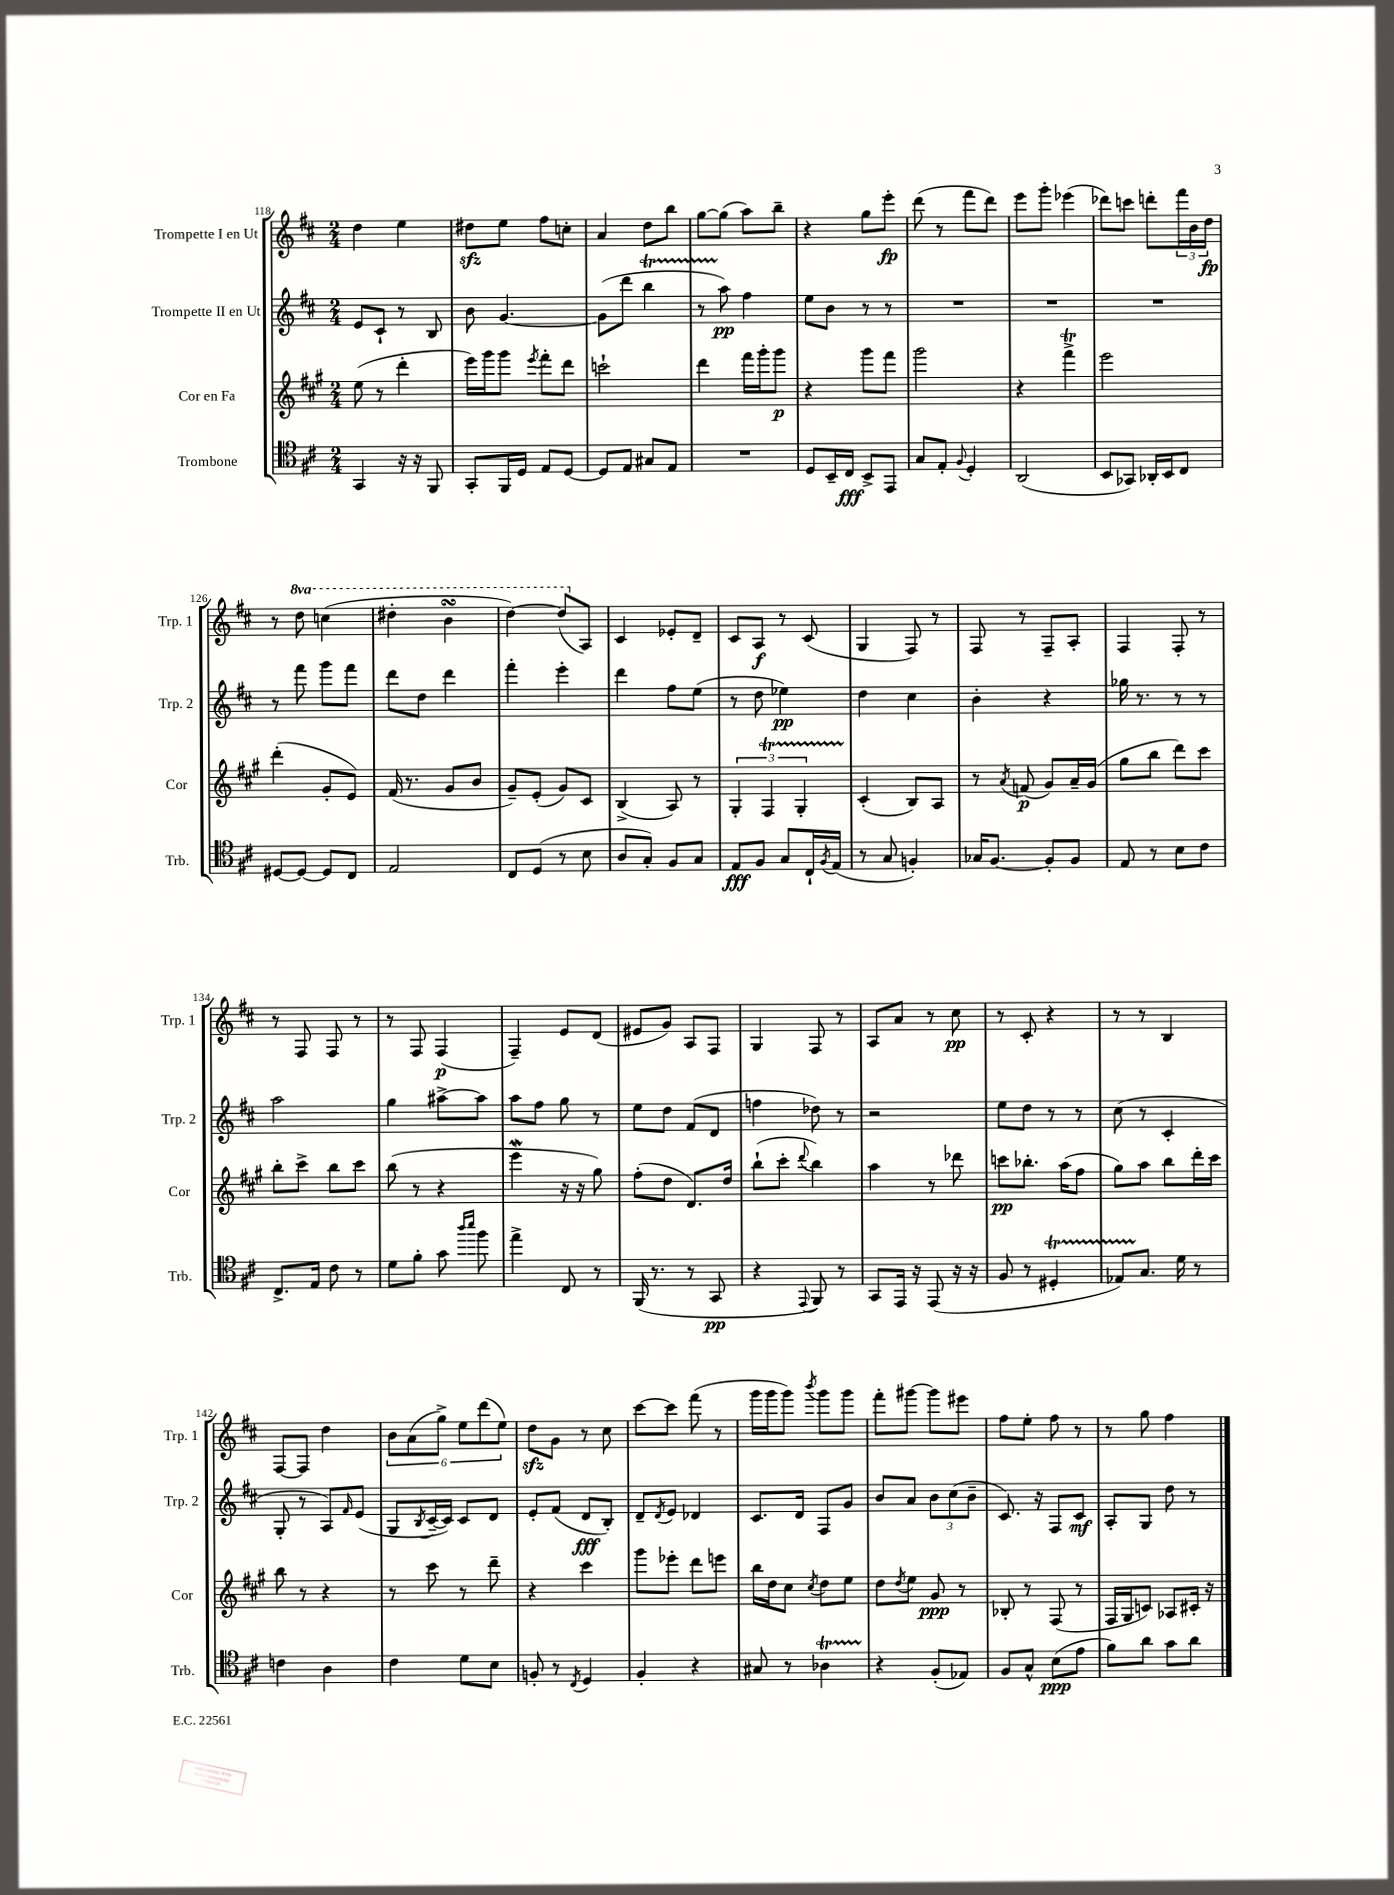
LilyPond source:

<<
\new StaffGroup <<
\new Staff = "s0" \with { instrumentName = "Trompette I en Ut" shortInstrumentName = "Trp. 1" } {
    \clef treble \key d \major \numericTimeSignature \time 2/4 \set Staff.ottavationMarkups = #ottavation-simple-ordinals
    d''4 e''4 |
    dis''8\sfz e''8 fis''8 c''8-. |
    a'4 d''8 b''8 |
    g''8~ g''8( a''8) b''8-- |
    r4 g''8 e'''8-.\fp |
    d'''8( r8 fis'''8 d'''8) |
    e'''8 g'''8-. ees'''4( |
    des'''8) c'''8 d'''8-. \tuplet 3/2 { fis'''16 b'16 d''16\fp } |
    r8 \ottava #1 d'''8 c'''4( |
    dis'''4-. b''4\turn |
    d'''4~) d'''8( \ottava #0 a8) |
    cis'4 ees'8-. d'8-- |
    cis'8 a8\f r8 cis'8( |
    g4 fis8) r8 |
    fis8 r8 fis8-- a8-. |
    fis4 fis8-. r8 |
    r8 fis8 fis8 r8 |
    r8 fis8 fis4\p( |
    fis4--) e'8 d'8( |
    eis'8 g'8) a8 fis8 |
    g4 fis8 r8 |
    a8 a'8 r8 cis''8\pp |
    r8 cis'8-. r4 |
    r8 r8 b4 |
    fis8~ fis8 d''4 |
    \tuplet 6/4 { b'8 a'8( g''8->) e''8 d'''8( e''8) } |
    d''8\sfz g'8 r8 cis''8 |
    cis'''8~ cis'''8 fis'''8( r8 |
    g'''16 g'''16 g'''8) \acciaccatura { b'''8 } g'''8 g'''8 |
    fis'''8-. gis'''8~ gis'''8 eis'''8 |
    fis''8 e''8-. fis''8 r8 |
    r8 g''8 fis''4 \bar "|." |
}
\new Staff = "s1" \with { instrumentName = "Trompette II en Ut" shortInstrumentName = "Trp. 2" } {
    \clef treble \key d \major \numericTimeSignature \time 2/4
    e'8 cis'8-! r8 b8 |
    b'8 g'4.~ |
    g'8( d'''8 b''4\startTrillSpan |
    r8 a''8\stopTrillSpan\pp) fis''4 |
    e''8 b'8 r8 r8 |
    R2 |
    R2 |
    R2 |
    r8 fis'''8 g'''8 fis'''8 |
    d'''8 d''8 d'''4 |
    fis'''4-. e'''4-. |
    d'''4 fis''8 e''8( |
    r8 d''8 ees''4\pp) |
    d''4 cis''4 |
    b'4-. r4 |
    ges''16 r8. r8 r8 |
    a''2 |
    g''4 ais''8~-> ais''8 |
    a''8 fis''8 g''8 r8 |
    e''8 d''8 fis'8( d'8 |
    f''4 des''8) r8 |
    r2 |
    e''8 d''8 r8 r8 |
    cis''8( r8 cis'4-. |
    g8-. r8 a8) \grace { fis'16 } e'8( |
    g8 \acciaccatura { b8 } cis'16~-- cis'16) cis'8 d'8 |
    e'8-. fis'8( d'8\fff b8-.) |
    d'8-- \acciaccatura { d'8 } e'8 des'4 |
    cis'8. d'16 fis8 g'8 |
    b'8 a'8 \tuplet 3/2 { b'8 cis''8( b'8-- } |
    cis'8.) r16 fis8 cis'8\mf |
    a8-. g8 d''8 r8 \bar "|." |
}
\new Staff = "s2" \with { instrumentName = "Cor en Fa" shortInstrumentName = "Cor" } {
    \clef treble \key a \major \numericTimeSignature \time 2/4
    e''8( r8 d'''4-. |
    e'''16) gis'''16 gis'''8 \acciaccatura { e'''8 } fis'''8-. d'''8 |
    c'''2-! |
    d'''4 fis'''16 gis'''16-. gis'''8\p |
    r4 gis'''8 fis'''8 |
    gis'''2 |
    r4 fis'''4->\trill |
    e'''2 |
    d'''4-.( gis'8-. e'8) |
    fis'16( r8. gis'8 b'8 |
    gis'8--) e'8-.( gis'8) cis'8 |
    b4->( a8) r8 |
    \tuplet 3/2 { gis4-. fis4\startTrillSpan gis4-. } |
    cis'4-.\stopTrillSpan( b8) a8 |
    r8 \acciaccatura { a'8 } f'8\p( gis'8) a'16-- gis'16( |
    gis''8 b''8 d'''8) cis'''8 |
    b''8-. cis'''8-> b''8 cis'''8 |
    b''8( r8 r4 |
    e'''4\mordent r16 r16 gis''8) |
    fis''8-.( d''8 d'8.) d''16 |
    b''8-!( cis'''8-. \appoggiatura { d'''8 } b''4) |
    a''4 r8 des'''8 |
    c'''8\pp bes''8.-. a''16( fis''8 |
    gis''8) a''8 b''8 d'''16-. cis'''16 |
    b''8 r8 r4 |
    r8 cis'''8 r8 d'''8-- |
    r4 cis'''4 |
    gis'''8 ees'''8-. d'''8 e'''8 |
    b''16 d''16 cis''8 \acciaccatura { cis''8 } d''8 e''8 |
    d''8 \acciaccatura { d''8 } e''8 gis'8\ppp r8 |
    bes8-. r8 fis8( r8 |
    fis16 gis16 c'8) aes8 cis'16-. r16 \bar "|." |
}
\new Staff = "s3" \with { instrumentName = "Trombone" shortInstrumentName = "Trb." } {
    \clef tenor \key d \major \numericTimeSignature \time 2/4
    g,4 r16 r16 fis,8 |
    g,8-. fis,16 d16 e8 d8~ |
    d8 e8 gis8 e8 |
    R2 |
    d8 b,16-- cis16\fff b,8-> e,8 |
    g8 e8-. \appoggiatura { fis8 } d4-. |
    a,2( |
    b,8 ges,8) aes,16-. b,16 cis8 |
    dis8~ dis8~ dis8 cis8 |
    e2 |
    cis8 d8( r8 b8 |
    a8 g8-.) fis8 g8 |
    e8\fff fis8 g8 cis16-! \acciaccatura { fis8 } e16( |
    r8 g8 f4-.) |
    ges16 fis8.~ fis8-. fis8 |
    e8 r8 b8 cis'8 |
    cis8.-> e16 cis'8 r8 |
    d'8 fis'8-. g'8 \grace { a''16 b''16 } fis''8 |
    e''4-> cis8 r8 |
    fis,16( r8. r8 g,8\pp |
    r4 \appoggiatura { e,8 } fis,8) r8 |
    g,8 e,16 r16 e,8( r16 r16 |
    fis8 r8 dis4-.\startTrillSpan |
    ees8) g8.\stopTrillSpan d'16 r8 |
    c'4 a4 |
    cis'4 d'8 b8 |
    f8-. r8 \acciaccatura { cis8 } d4 |
    fis4-. r4 |
    gis8 r8 aes4\startTrillSpan |
    r4\stopTrillSpan fis8-.( ees8) |
    fis8 g8-^ b8\ppp( e'8 |
    fis'8) a'8 g'8 a'8 \bar "|." |
}
>>
>>
\layout { \context { \Score currentBarNumber = #118 } }
